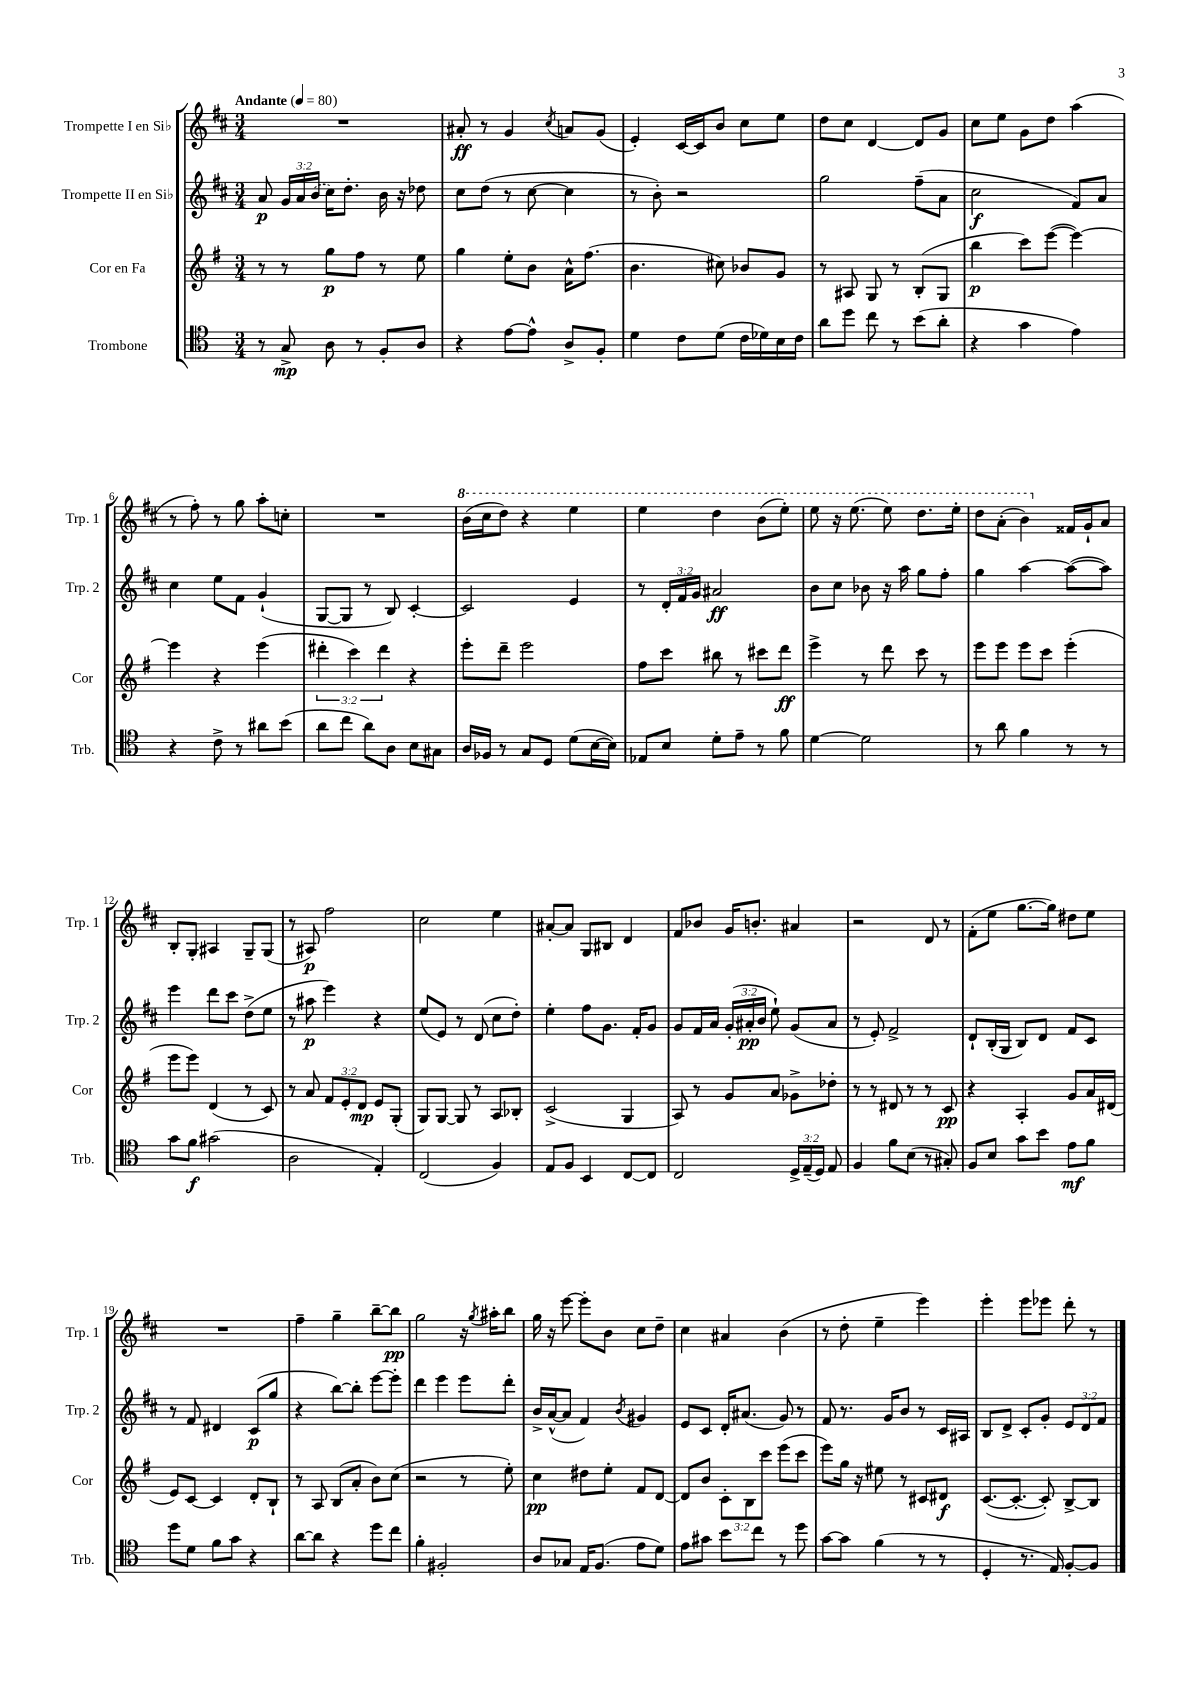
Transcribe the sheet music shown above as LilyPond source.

<<
\new StaffGroup <<
\new Staff = "s0" \with { instrumentName = "Trompette I en Sib" shortInstrumentName = "Trp. 1" } {
    \clef treble \key d \major \numericTimeSignature \time 3/4 \tempo "Andante" 4 = 80
    \autoBeamOff R2. |
    ais'8-.\ff r8 g'4 \acciaccatura { cis''8 } a'8[ g'8]( |
    e'4-.) cis'16[~ cis'16 b'8] cis''8[ e''8] |
    d''8[ cis''8] d'4~ d'8[ g'8] |
    cis''8[ e''8] g'8[ d''8] a''4( |
    r8 fis''8-.) r8 g''8 a''8[-. c''8]-. |
    R2. |
    \ottava #1 b''16[( cis'''16 d'''8]) r4 e'''4 |
    e'''4 d'''4 b''8[( e'''8]-.) |
    e'''8 r16 e'''8.( e'''8) d'''8.[ e'''16]-. |
    d'''8[ a''8]-.( b''4) \ottava #0 fisis'16[ g'16-! a'8] |
    b8[-. g8]-. ais4 g8[-- g8]( |
    r8 ais8\p) fis''2 |
    cis''2 e''4 |
    ais'8[~-. ais'8] g8[ bis8] d'4 |
    fis'8[ bes'8] g'16[ b'8.]-. ais'4 |
    r2 d'8 r8 |
    fis'8[-.( e''8] g''8.[~ g''16]) dis''8[ e''8] |
    R2. |
    fis''4-- g''4-- b''8[~-- b''8]\pp |
    g''2 r16 \acciaccatura { g''8 } ais''16[-. b''8] |
    g''16 r16 e'''8~ e'''8[-. b'8] cis''8[ d''8]-- |
    cis''4 ais'4 b'4( |
    r8 d''8-. e''4-- e'''4) |
    e'''4-. e'''8[ ees'''8] d'''8-. r8 \bar "|." |
}
\new Staff = "s1" \with { instrumentName = "Trompette II en Sib" shortInstrumentName = "Trp. 2" } {
    \clef treble \key d \major \numericTimeSignature \time 3/4 \override Staff.TupletNumber.text = #tuplet-number::calc-fraction-text
    \autoBeamOff a'8\p \tuplet 3/2 { g'16[ a'16 \once \slurDashed b'16]( } cis''16[) d''8.]-. b'16 r16 des''8 |
    cis''8[ d''8]( r8 cis''8~ cis''4 |
    r8 b'8-.) r2 |
    g''2 fis''8[--( a'8] |
    cis''2\f fis'8[) a'8] |
    cis''4 e''8[ fis'8] g'4-!( |
    g8[~ g8] r8 b8) cis'4~-. |
    cis'2 e'4 |
    r8 \tuplet 3/2 { d'16[-. fis'16 g'16] } ais'2\ff |
    b'8[ cis''8] bes'8 r16 a''16 g''8[ fis''8]-. |
    g''4 a''4~ a''8[~( a''8]) |
    e'''4 d'''8[ cis'''8] d''8[->( e''8] |
    r8 ais''8\p e'''4) r4 |
    e''8[( e'8]) r8 d'8( cis''8[ d''8]-.) |
    e''4-. fis''8[ g'8.] fis'16[-. g'8] |
    g'8[ fis'16 a'16] \tuplet 3/2 { g'16[-.( ais'16-.\pp b'16] } e''8-!) g'8[( ais'8] |
    r8 e'8-.) fis'2-> |
    d'8[-! b16-.( g16] b8[) d'8] fis'8[ cis'8] |
    r8 fis'8 dis'4 cis'8[\p( g''8] |
    r4 b''8[~) b''8]-. e'''8[~ e'''8]-. |
    d'''4 e'''4 e'''8[ d'''8]-. |
    b'16[-> a'16~-^( a'8] fis'4) \acciaccatura { b'8 } gis'4 |
    e'8[ cis'8] d'16[-. ais'8.]( g'8) r8 |
    fis'8 r8. g'16[ b'8] r8 cis'16[ ais16] |
    b8[ d'8]-> cis'8[-. g'8]-. \tuplet 3/2 { e'8[ d'8 fis'8] } \bar "|." |
}
\new Staff = "s2" \with { instrumentName = "Cor en Fa" shortInstrumentName = "Cor" } {
    \clef treble \key g \major \numericTimeSignature \time 3/4 \override Staff.TupletNumber.text = #tuplet-number::calc-fraction-text
    \autoBeamOff r8 r8 g''8[\p fis''8] r8 e''8 |
    g''4 e''8[-. b'8] a'16[-^ fis''8.]( |
    b'4. cis''8) bes'8[ g'8] |
    r8 ais8 g8 r8 b8[-.( g8] |
    b''4\p c'''8[) e'''8]~( e'''4~) |
    e'''4 r4 e'''4( |
    \tuplet 3/2 { dis'''4-. c'''4) dis'''4 } r4 |
    e'''8[-. d'''8]-- e'''2 |
    fis''8[ c'''8] bis''8 r8 cis'''8[ d'''8]\ff |
    e'''4-> r8 d'''8 c'''8 r8 |
    e'''8[ e'''8] e'''8[ c'''8] e'''4-.( |
    e'''8[ e'''8]) d'4( r8 c'8) |
    r8 a'8 \tuplet 3/2 { fis'8[ e'8-. d'8]\mp } e'8[ g8]-.( |
    g8[) g8]~ g8 r8 a8[ bes8]-. |
    c'2->( g4 |
    a8) r8 g'8[ a'8] ges'8[-> des''8]-. |
    r8 r8 dis'8 r8 r8 c'8\pp |
    r4 a4-. g'8[ a'16 dis'16]( |
    e'8[) c'8]~ c'4 d'8[-. b8]-! |
    r8 a8 b8[( a'8]-. b'8[) c''8]( |
    r2 r8 e''8-.) |
    c''4\pp dis''8[ e''8]-. fis'8[ d'8]~ |
    d'8[ b'8] \tuplet 3/2 { c'8[-. b8 c'''8] } e'''8[( c'''8] |
    e'''8[) g''16] r16 eis''8 r8 cis'8[ dis'8]\f |
    c'8.[~( c'8.]~-. c'8-.) b8[~-> b8] \bar "|." |
}
\new Staff = "s3" \with { instrumentName = "Trombone" shortInstrumentName = "Trb." } {
    \clef tenor \key c \major \numericTimeSignature \time 3/4 \override Staff.TupletNumber.text = #tuplet-number::calc-fraction-text
    \autoBeamOff r8 g8->\mp a8 r8 f8[-. a8] |
    r4 e'8[~ e'8]-^ a8[-> f8]-. |
    d'4 c'8[ d'8]( c'16[ des'16) b16 c'16] |
    a'8[ d''8] c''8 r8 b'8[( a'8]-. |
    r4 g'4 e'4) |
    r4 c'8-> r8 ais'8[ b'8]( |
    a'8[ c''8] a'8[) a8] b8[ gis8] |
    a16[ fes16] r8 g8[ d8] d'8[( b16~ b16]) |
    ees8[ b8] d'8[-. e'8]-- r8 f'8 |
    d'4~ d'2 |
    r8 a'8 f'4 r8 r8 |
    g'8[ f'8]\f gis'2( |
    a2 e4-.) |
    c2( f4) |
    e8[ f8] b,4 c8[~ c8] |
    c2 \tuplet 3/2 { d16[-> e16--( d16]) } e8 |
    f4 f'8[ b8]( r8 gis8-.) |
    f8[ b8] g'8[ b'8] e'8[\mf f'8] |
    d''8[ d'8] f'8[ g'8] r4 |
    a'8[~ a'8] r4 d''8[ c''8] |
    f'4-. fis2-. |
    a8[ ges8] e16[ f8.]( e'8[ d'8]) |
    e'8[ gis'8] b'8[ c''8] r8 d''8 |
    g'8[~ g'8] f'4( r8 r8 |
    d4-. r8. e16) f8[~-. f8] \bar "|." |
}
>>
>>
